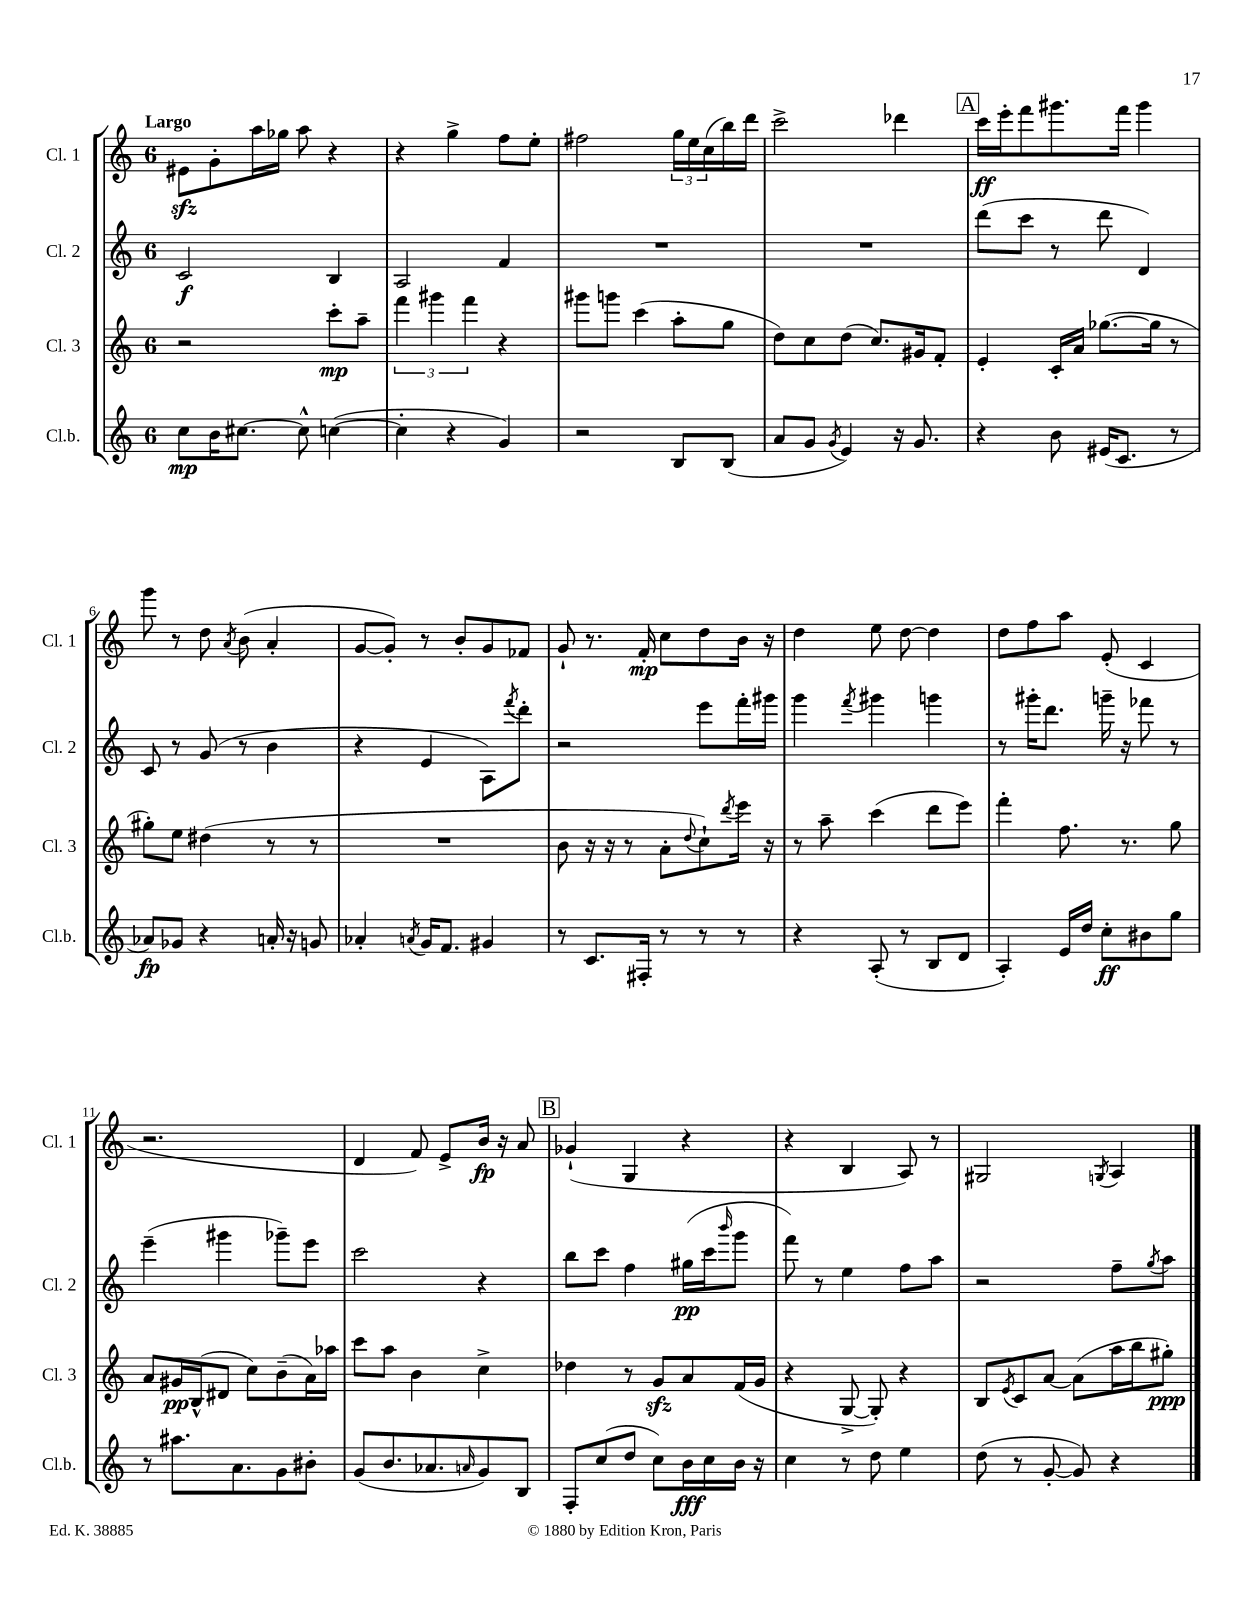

**kern	**dynam	**kern	**dynam	**kern	**dynam	**kern	**dynam
*part4	*part4	*part3	*part3	*part2	*part2	*part1	*part1
*staff4	*staff4	*staff3	*staff3	*staff2	*staff2	*staff1	*staff1
*I"Cl.b.	*	*I"Cl. 3	*	*I"Cl. 2	*	*I"Cl. 1	*
*I'Cl.b.	*	*I'Cl. 3	*	*I'Cl. 2	*	*I'Cl. 1	*
*clefG2	*	*clefG2	*	*clefG2	*	*clefG2	*
*k[]	*	*k[]	*	*k[]	*	*k[]	*
*M6/8	*	*M6/8	*	*M6/8	*	*M6/8	*
=1	=1	=1	=1	=1	=1	=1	=1
!	!	!	!	!	!	!LO:TX:a:B:t=Largo	!
8cc\L	mp	2r	.	2c/	f	8e#Xzz\L	.
16b\K	.	.	.	.	.	8g'\	.
[8.cc#X\J	.	.	.	.	.	.	.
.	.	.	.	.	.	16aa\L	.
.	.	.	.	.	.	16gg-X\JJ	.
8cc#^^\]	.	.	.	.	.	8aa\	.
([4ccn\	.	8ccc'\L	mp	4B/	.	4r	.
.	.	8aa~\J	.	.	.	.	.
=2	=2	=2	=2	=2	=2	=2	=2
4cc'\]	.	6fff\	.	2A/	.	4r	.
.	.	6ggg#X\	.	.	.	.	.
4r	.	.	.	.	.	4gg^\	.
.	.	6fff\	.	.	.	.	.
4g/)	.	4r	.	4f/	.	8ff\L	.
.	.	.	.	.	.	8ee'\J	.
=3	=3	=3	=3	=3	=3	=3	=3
2r	.	8ggg#X\L	.	2.r	.	2ff#X\	.
.	.	8gggn\J	.	.	.	.	.
.	.	(4ccc\	.	.	.	.	.
8B/L	.	8aa'\L	.	.	.	24gg\LL	.
.	.	.	.	.	.	24ee\	.
.	.	.	.	.	.	(24cc\	.
(8B/J	.	8gg\J	.	.	.	16bb\)	.
.	.	.	.	.	.	16ddd\JJ	.
=4	=4	=4	=4	=4	=4	=4	=4
8a/L	.	8dd\L)	.	2.r	.	2ccc^\	.
8g/J	.	8cc\	.	.	.	.	.
8qg/	.	.	.	.	.	.	.
4e/)	.	(8dd\J	.	.	.	.	.
.	.	8.cc/L)	.	.	.	.	.
16r	.	.	.	.	.	4ddd-X\	.
8.g/	.	16g#X/k	.	.	.	.	.
.	.	8f'/J	.	.	.	.	.
!!LO:REH:place=s1:t=A
=5	=5	=5	=5	=5	=5	=5	=5
4r	.	4e'/	.	(8ddd\L	.	16ccc\LL	ff
.	.	.	.	.	.	16eee'\J	.
.	.	.	.	8ccc\J	.	8fff\	.
8b\	.	16c'/LL	.	8r	.	8.ggg#X\	.
.	.	16a/JJ	.	.	.	.	.
(16e#X/KL	.	([8.gg-X\L	.	8ddd\	.	.	.
8.c/J	.	.	.	.	.	16fff\Jk	.
.	.	.	.	4d/)	.	4ggg#\	.
.	.	16gg-\Jk]	.	.	.	.	.
8r	.	8r	.	.	.	.	.
!!LO:LB:g=z
=6	=6	=6	=6	=6	=6	=6	=6
8a-X/L)	fp	8gg#X'\L)	.	8c/	.	8ggg\	.
8g-X/J	.	8ee\J	.	8r	.	8r	.
4r	.	(4dd#X\	.	(8g/	.	8dd\	.
.	.	.	.	.	.	8qa/	.
.	.	.	.	8r	.	(8b\	.
16an'/	.	8r	.	4b\	.	4a'/	.
16r	.	.	.	.	.	.	.
8gn/	.	8r	.	.	.	.	.
=7	=7	=7	=7	=7	=7	=7	=7
4a-X'/	.	2.r	.	4r	.	[8g/L	.
.	.	.	.	.	.	8g'/J])	.
8qan/	.	.	.	.	.	.	.
16g/KL	.	.	.	4e/	.	8r	.
8.f/J	.	.	.	.	.	.	.
.	.	.	.	.	.	8b'/L	.
4g#X/	.	.	.	8A\L)	.	8g/	.
.	.	.	.	8qfff/	.	.	.
.	.	.	.	8ddd'\J	.	8f-X/J	.
=8	=8	=8	=8	=8	=8	=8	=8
8r	.	8b\	.	2r	.	8g`/	.
8.c/L	.	16r	.	.	.	8.r	.
.	.	16r	.	.	.	.	.
.	.	8r	.	.	.	.	.
16F#X'/Jk	.	.	.	.	.	16f'/	mp
8r	.	8a'\L	.	.	.	8cc\L	.
.	.	8qqdd/	.	.	.	.	.
8r	.	8cc`\)	.	8eee\L	.	8dd\	.
.	.	8qddd/	.	.	.	.	.
8r	.	16eee\Jk	.	16fff'\L	.	16b\Jk	.
.	.	16r	.	16ggg#X\JJ	.	16r	.
=9	=9	=9	=9	=9	=9	=9	=9
4r	.	8r	.	4ggg\	.	4dd\	.
.	.	8aa~\	.	.	.	.	.
.	.	.	.	8qfff/	.	.	.
(8A'/	.	(4ccc\	.	4ggg#X\	.	8ee\	.
8r	.	.	.	.	.	[8dd\	.
8B/L	.	8ddd\L	.	4gggn\	.	4dd\]	.
8d/J	.	8eee\J)	.	.	.	.	.
=10	=10	=10	=10	=10	=10	=10	=10
4A'/)	.	4fff'\	.	8r	.	8dd\L	.
.	.	.	.	16ggg#X'\KL	.	8ff\	.
.	.	.	.	8.ddd\J	.	.	.
16e/LL	.	8.ff\	.	.	.	8aa\J	.
16dd/JJ	.	.	.	.	.	.	.
8cc'\L	ff	.	.	16gggn~\	.	(8e'/	.
.	.	8.r	.	16r	.	.	.
8b#X\	.	.	.	8fff-X\	.	4c/	.
8gg\J	.	8gg\	.	8r	.	.	.
!!LO:LB:g=z
=11	=11	=11	=11	=11	=11	=11	=11
8r	.	8a/L	.	(4eee~\	.	2.r	.
8.aa#X\L	.	16g#X/L	pp	.	.	.	.
.	.	(16B^^/J	.	.	.	.	.
.	.	8d#X/J	.	4ggg#X\	.	.	.
8.a\	.	.	.	.	.	.	.
.	.	8cc\L)	.	.	.	.	.
8g\	.	(8b~\	.	8ggg-X~\L)	.	.	.
8b#X'\J	.	16a\L)	.	8eee\J	.	.	.
.	.	16aa-X\JJ	.	.	.	.	.
=12	=12	=12	=12	=12	=12	=12	=12
(8g/L	.	8ccc\L	.	2ccc\	.	4d/	.
8.b/	.	8aa\J	.	.	.	.	.
.	.	4b\	.	.	.	8f/)	.
8.a-X/	.	.	.	.	.	.	.
.	.	.	.	.	.	8e^/L	.
16qqan/	.	.	.	.	.	.	.
8g/)	.	4cc^\	.	4r	.	16b/Jk	fp
.	.	.	.	.	.	16r	.
8B/J	.	.	.	.	.	8a/	.
!!LO:REH:place=s1:t=B
=13	=13	=13	=13	=13	=13	=13	=13
8F'/L	.	4dd-X\	.	8bb\L	.	(4g-X`/	.
(8cc/	.	.	.	8ccc\J	.	.	.
8dd/J	.	8r	.	4ff\	.	4G/	.
8cc\L)	.	8gzz/L	.	.	.	.	.
16b\L	fff	8a/	.	(16gg#X\LL	pp	4r	.
16cc\	.	.	.	16ccc\J	.	.	.
.	.	.	.	16qqbbb/	.	.	.
16b\JJ	.	(16f/L	.	8ggg\J	.	.	.
16r	.	16g/JJ	.	.	.	.	.
=14	=14	=14	=14	=14	=14	=14	=14
4cc\	.	4r	.	8fff\)	.	4r	.
.	.	.	.	8r	.	.	.
8r	.	[8G^/	.	4ee\	.	4B/	.
8dd\	.	8G'/])	.	.	.	.	.
4ee\	.	4r	.	8ff\L	.	8A/)	.
.	.	.	.	8aa\J	.	8r	.
=15	=15	=15	=15	=15	=15	=15	=15
(8dd\	.	8B/L	.	2r	.	2G#X/	.
.	.	8qe/	.	.	.	.	.
8r	.	8c/	.	.	.	.	.
[8g'/	.	[8a/J	.	.	.	.	.
8g/])	.	(8a\L]	.	.	.	.	.
.	.	.	.	.	.	8qGn/	.
4r	.	16aa\L	.	8ff~\L	.	4A/	.
.	.	16bb\J	.	.	.	.	.
.	.	.	.	8qgg/	.	.	.
.	.	8gg#X'\J)	ppp	8aa\J	.	.	.
==	==	==	==	==	==	==	==
*-	*-	*-	*-	*-	*-	*-	*-
